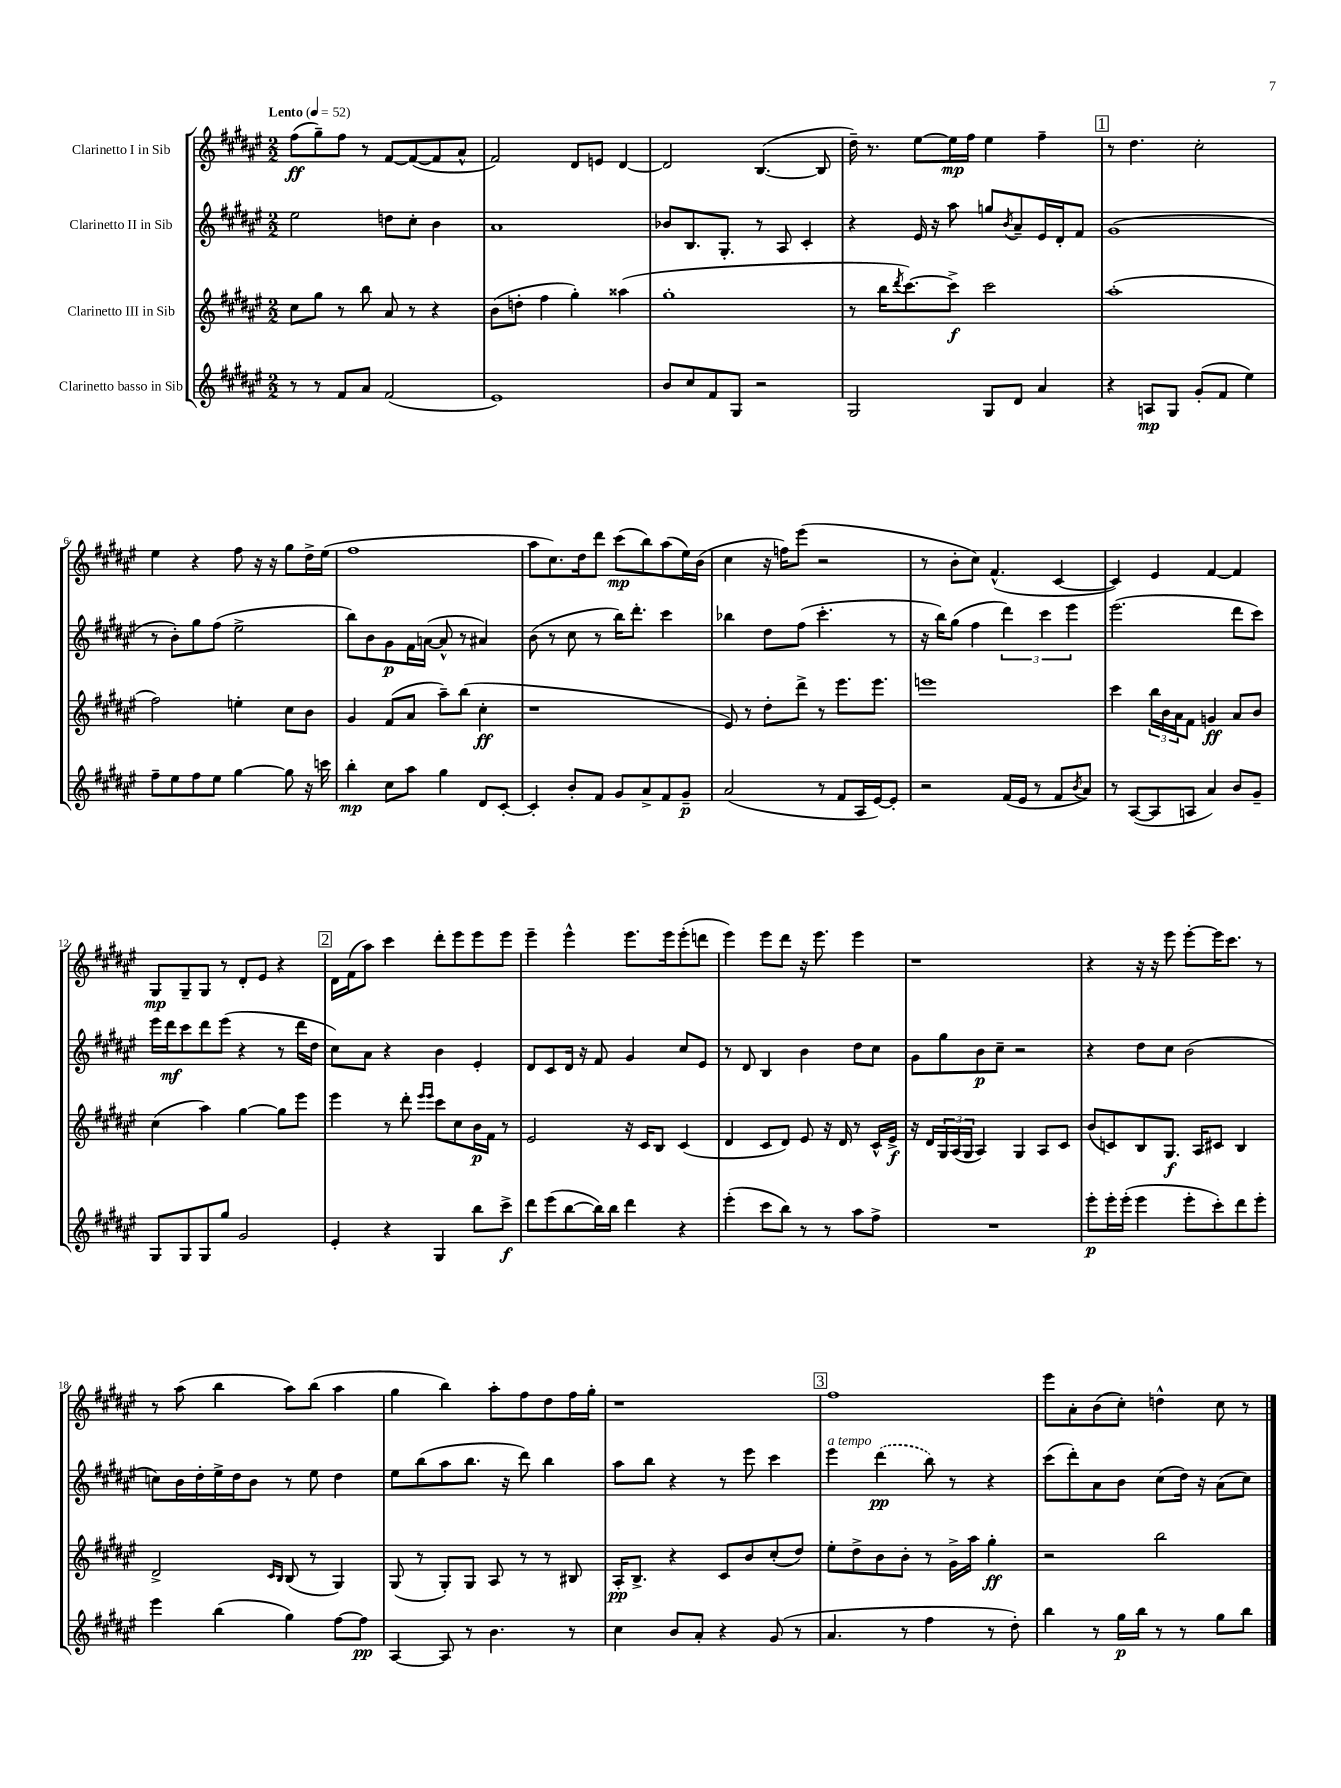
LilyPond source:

<<
\new StaffGroup <<
\new Staff = "s0" \with { instrumentName = "Clarinetto I in Sib" } {
    \clef treble \key fis \major \numericTimeSignature \time 2/2 \tempo "Lento" 4 = 52
    fis''8\ff( gis''8--) fis''8 r8 fis'8~ fis'8~( fis'8 ais'8-^ |
    fis'2) dis'8 e'8 dis'4~ |
    dis'2 b4.~( b8 |
    dis''16--) r8. eis''8~ eis''16\mp fis''16 eis''4 fis''4-- |
    \mark \markup { \box "1" } r8 dis''4. cis''2-. |
    eis''4 r4 fis''8 r16 r16 gis''8 dis''16-> eis''16( |
    fis''1 |
    ais''8 cis''8.) dis''16 dis'''8 cis'''8\mp( b''8) ais''8( eis''16) b'16( |
    cis''4 r16 f''16) eis'''8( r2 |
    r8 b'8-. cis''8) fis'4.-^( cis'4~ |
    cis'4) eis'4 fis'4~ fis'4 |
    gis8\mp gis8-- gis8 r8 dis'8-. eis'8 r4 |
    \mark \markup { \box "2" } dis'16 fis'16( ais''8) cis'''4 dis'''8-. eis'''8 eis'''8 eis'''8 |
    eis'''4-- eis'''4-^ eis'''8. eis'''16 eis'''8-.( d'''8 |
    eis'''4) eis'''8 dis'''8 r16 eis'''8. eis'''4 |
    r1 |
    r4 r16 r16 eis'''8 eis'''8~-. eis'''16 cis'''8. r8 |
    r8 ais''8( b''4 ais''8) b''8( ais''4 |
    gis''4 b''4) ais''8-. fis''8 dis''8 fis''16 gis''16-. |
    r1 |
    \mark \markup { \box "3" } fis''1 |
    eis'''8 ais'8-. b'8( cis''8-.) d''4-^ cis''8 r8 \bar "|." |
}
\new Staff = "s1" \with { instrumentName = "Clarinetto II in Sib" } {
    \clef treble \key fis \major \numericTimeSignature \time 2/2
    eis''2 d''8 cis''8-. b'4 |
    ais'1 |
    bes'8 b8. gis8.-. r8 ais8 cis'4-. |
    r4 eis'16 r16 ais''8 g''8 \acciaccatura { b'8 } ais'8-- eis'16 dis'16-. fis'8 |
    \mark \markup { \box "1" } gis'1( |
    r8 b'8-.) gis''8 fis''8( eis''2-> |
    b''8) b'8 gis'8\p fis'16 a'16~( a'8-^ r8 ais'4) |
    b'8( r8 cis''8 r8 b''16) dis'''8.-. cis'''4 |
    bes''4 dis''8 fis''8( cis'''4.-. r8 |
    r16 b''16) gis''8( fis''4 \tuplet 3/2 { dis'''4) cis'''4 eis'''4 } |
    eis'''2.( dis'''8 cis'''8) |
    eis'''16 dis'''16\mf cis'''8 dis'''8 eis'''8( r4 r8 dis'''16 dis''16 |
    \mark \markup { \box "2" } cis''8) ais'8 r4 b'4 eis'4-. |
    dis'8 cis'8 dis'16 r16 fis'8 gis'4 cis''8 eis'8 |
    r8 dis'8 b4 b'4 dis''8 cis''8 |
    gis'8 gis''8 b'8\p cis''8-- r2 |
    r4 dis''8 cis''8 b'2( |
    c''8) b'16 dis''16-. eis''16-> dis''16 b'8 r8 eis''8 dis''4 |
    eis''8 b''8( ais''8 b''8. r16 dis'''8) b''4 |
    ais''8 b''8 r4 r8 eis'''8 cis'''4 |
    \mark \markup { \box "3" } eis'''4^\markup { \italic "a tempo" } \once \slurDashed dis'''4\pp( b''8) r8 r4 |
    cis'''8( dis'''8-.) ais'8 b'8 cis''8( dis''16) r16 ais'8( cis''8) \bar "|." |
}
\new Staff = "s2" \with { instrumentName = "Clarinetto III in Sib" } {
    \clef treble \key fis \major \numericTimeSignature \time 2/2
    cis''8 gis''8 r8 b''8 ais'8 r8 r4 |
    b'8( d''8-. fis''4 gis''4-.) aisis''4( |
    gis''1-. |
    r8 b''16 \acciaccatura { dis'''8 } cis'''8.~) cis'''8->\f cis'''2 |
    \mark \markup { \box "1" } ais''1-.( |
    fis''2) e''4-. cis''8 b'8 |
    gis'4 fis'8( ais'8 ais''8--) b''8( cis''4-.\ff |
    r1 |
    eis'8) r8 dis''8-. dis'''8-> r8 eis'''8. eis'''8. |
    e'''1 |
    cis'''4 \tuplet 3/2 { b''16 b'16 ais'16 } fis'8 g'4\ff ais'8 b'8 |
    cis''4( ais''4) gis''4~ gis''8 eis'''8 |
    \mark \markup { \box "2" } eis'''4 r8 dis'''8-. \grace { eis'''16 eis'''16 } cis'''8 cis''8 b'16\p fis'16 r8 |
    eis'2 r16 cis'16 b8 cis'4( |
    dis'4 cis'8 dis'8) eis'8 r16 dis'16 r8 cis'16-^ eis'16->\f |
    r16 dis'16 \tuplet 3/2 { gis16 ais16( gis16 } ais4) gis4 ais8 cis'8 |
    b'8( c'8) b8 gis8.\f ais16 cis'8 b4 |
    dis'2-> \grace { cis'16 b16 } b8( r8 gis4) |
    gis8( r8 gis8-.) gis8 ais8 r8 r8 bis8 |
    ais16-.\pp b8.-> r4 cis'8 b'8 cis''8-.( dis''8) |
    \mark \markup { \box "3" } eis''8-. dis''8-> b'8 b'8-. r8 gis'16-> ais''16 gis''4-.\ff |
    r2 b''2 \bar "|." |
}
\new Staff = "s3" \with { instrumentName = "Clarinetto basso in Sib" } {
    \clef treble \key fis \major \numericTimeSignature \time 2/2
    r8 r8 fis'8 ais'8 fis'2( |
    eis'1) |
    b'8 cis''8 fis'8 gis8 r2 |
    gis2 gis8 dis'8 ais'4 |
    \mark \markup { \box "1" } r4 a8\mp gis8 gis'8-.( fis'8 eis''4) |
    fis''8-- eis''8 fis''8 eis''8 gis''4~ gis''8 r16 c'''16 |
    b''4-.\mp cis''8 ais''8 gis''4 dis'8 cis'8~-. |
    cis'4-. b'8-. fis'8 gis'8 ais'8-> fis'8 gis'8--\p |
    ais'2( r8 fis'8 ais16 eis'16~) eis'8-. |
    r2 fis'16( eis'16 r8 fis'8 \acciaccatura { b'8 } ais'8) |
    r8 ais8~( ais8 a8 ais'4) b'8 gis'8-- |
    gis8 gis8 gis8 gis''8 gis'2 |
    \mark \markup { \box "2" } eis'4-. r4 gis4 b''8 cis'''8->\f |
    dis'''8 eis'''8( b''8~ b''16) b''16 dis'''4 r4 |
    eis'''4-.( cis'''8 b''8) r8 r8 ais''8 fis''8-> |
    R1 |
    eis'''8-.\p eis'''16-. eis'''16-.( eis'''4 eis'''8-. cis'''8-.) dis'''8 eis'''8-. |
    eis'''4 b''4( gis''4) fis''8~ fis''8\pp |
    ais4~ ais8 r8 b'4. r8 |
    cis''4 b'8 ais'8-. r4 gis'8( r8 |
    \mark \markup { \box "3" } ais'4. r8 fis''4 r8 dis''8-.) |
    b''4 r8 gis''16\p b''16 r8 r8 gis''8 b''8 \bar "|." |
}
>>
>>
